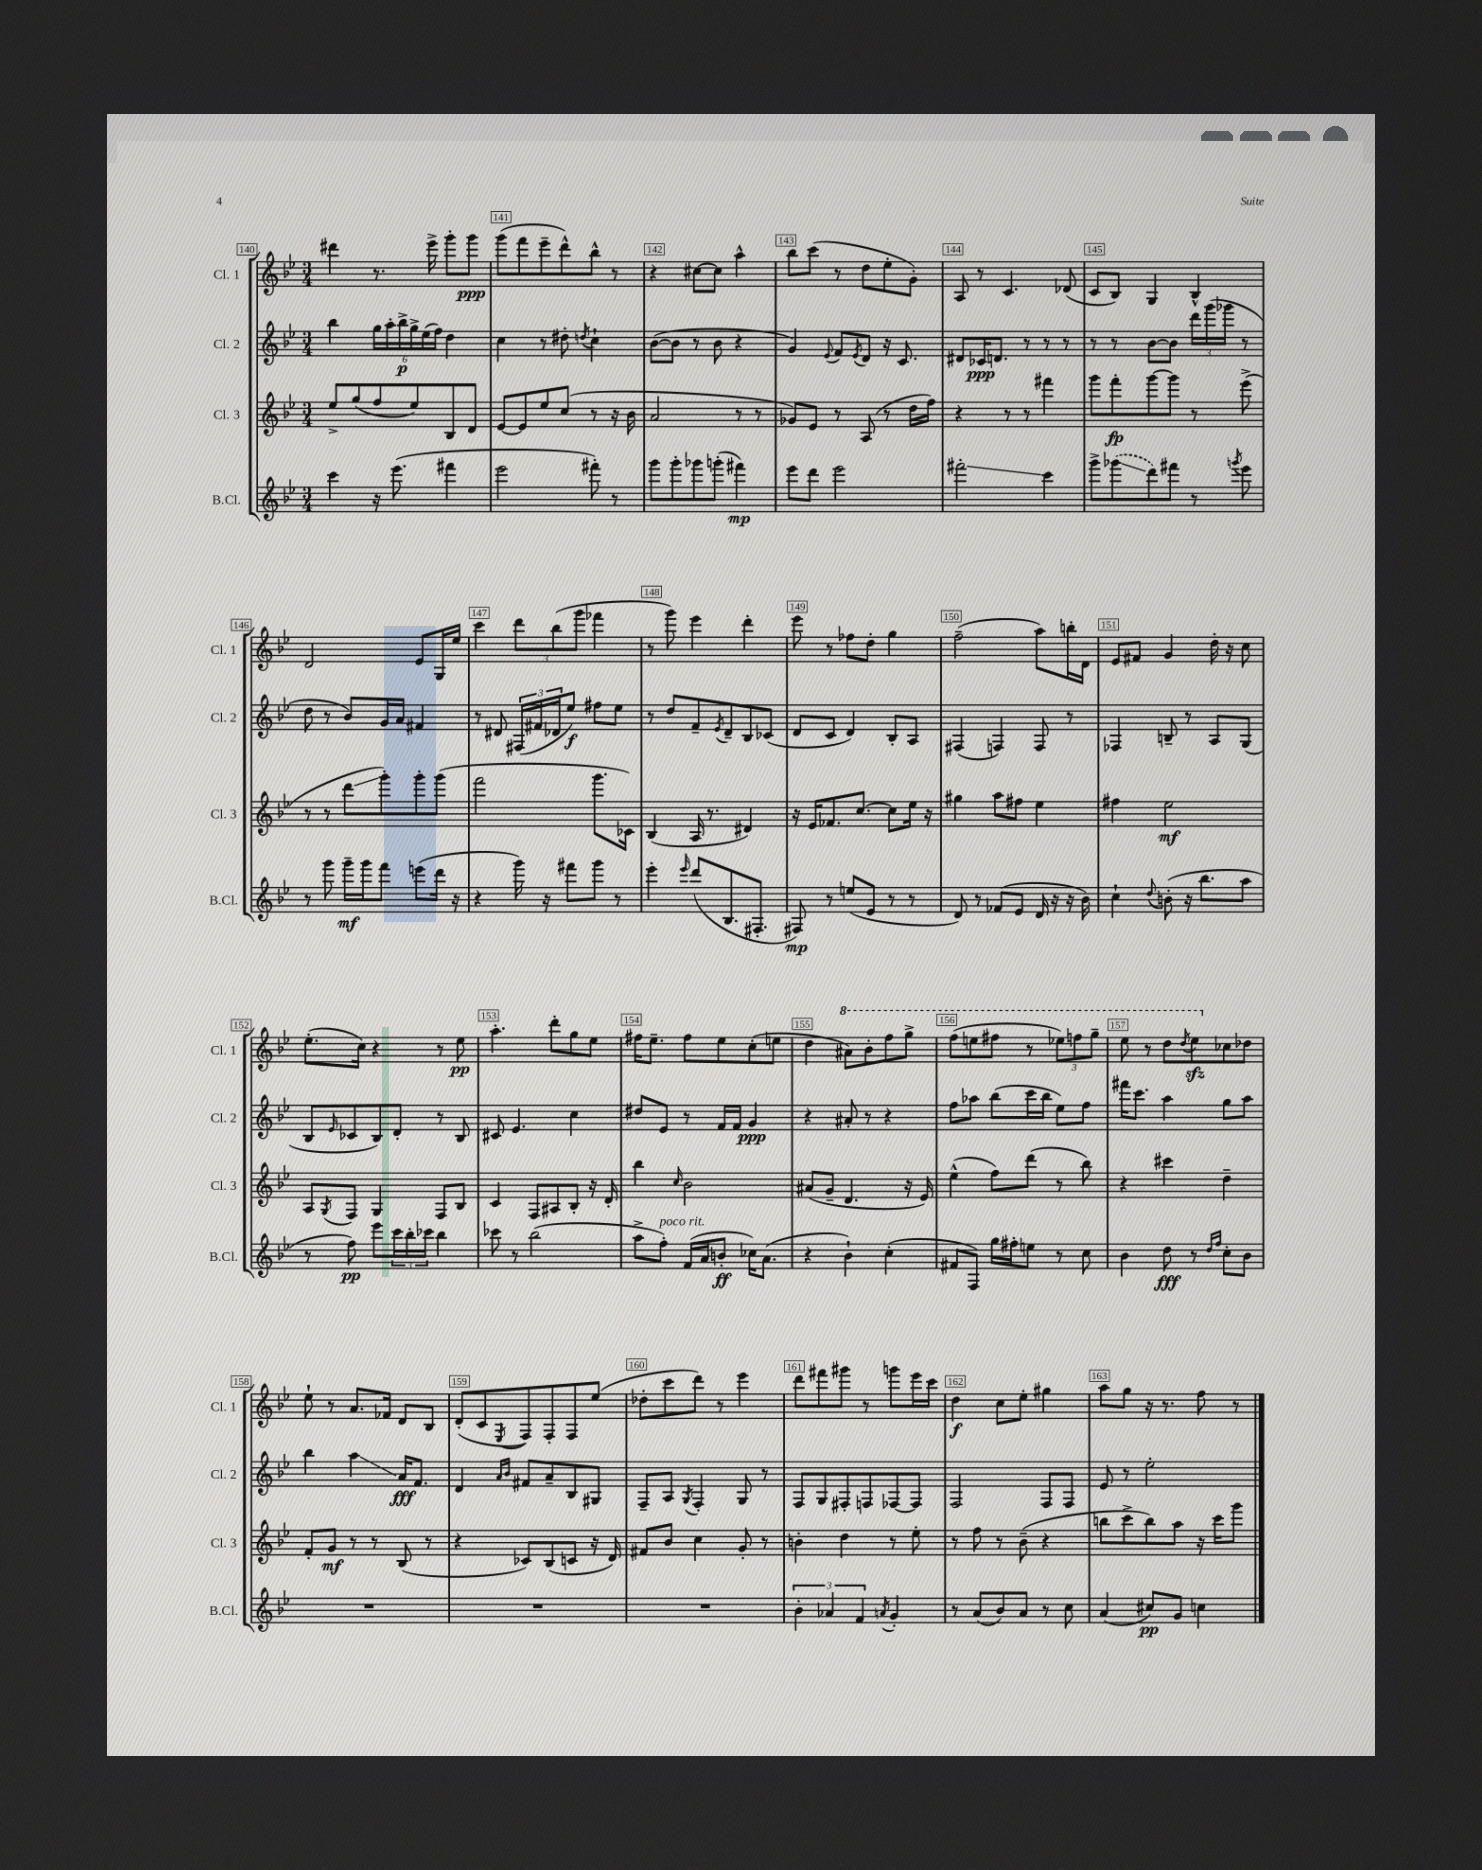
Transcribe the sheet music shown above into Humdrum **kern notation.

**kern	**kern	**kern	**kern
*staff4	*staff3	*staff2	*staff1
*clefG2	*clefG2	*clefG2	*clefG2
*k[b-e-]	*k[b-e-]	*k[b-e-]	*k[b-e-]
*M3/4	*M3/4	*M3/4	*M3/4
4ccc	8ee-^	4bb-	4ddd#
.	(8gg	.	.
16r	8ff	24gg	8.r
.	.	24aa'	.
(8.eee-	.	.	.
.	.	24bb-^	.
.	8ee-)	24gg^	.
.	.	(24ee-	.
.	.	.	16eee-^
.	.	24ff)	.
4fff#	8B-	4dd	8ggg'
.	8d	.	8ggg
=	=	=	=
2eee-	[8e-	4cc	(8ggg
.	8e-]	.	8fff
.	8ee-	8r	8eee-~
.	(8cc	8dd#'	8ddd^^)
.	.	8qdd	.
8fff#')	8r	4cc`	8bb-^^
8r	16r	.	8r
.	16b-	.	.
=	=	=	=
8ggg	2a	([8b-	4r
8ggg'	.	8b-]	.
8ggg-	.	8r	[8cc#
(8ggg'	.	8b-	8cc#]
4fff#)	8r	4r	4aa^^
.	8r	.	.
=	=	=	=
8eee-	8g-)	4g)	8bb-
8ddd	8e-	.	(8ccc
.	.	8qqe-	.
2eee-	8r	8f	8r
.	.	8qe-	.
.	(8A	8d	8dd
.	8r	16r	8ee-'
.	.	8.c	.
.	16dd	.	8g')
.	16ff)	.	.
=	=	=	=
2fff#'	4r	8d#	8A
.	.	16c-	8r
.	.	8.d	.
.	8r	.	4.c
.	8r	8r	.
4ccc	4fff#	8r	.
.	.	8r	(8d-
=	=	=	=
8ggg^	8ggg	8r	8c
(8ggg-	8fff'	8r	8B-)
8ddd)	[8ggg	[8b-	4G
8fff#	8ggg]	8b-]	.
8r	8r	24ddd	4B-^^
.	.	(24ggg	.
.	.	24ggg-	.
8qggg	.	.	.
8eee-	(8eee-^	8r	.
=	=	=	=
8r	8r	8dd	2d
8ggg	8r	8r	.
16ggg~	8ddd	8b-)	.
16ggg	.	.	.
8fff	8ggg')	16g	.
.	.	16a	.
(8eee	8ggg'	4f#	8e-
16ddd	(8ggg	.	16G
16r	.	.	16ee-
=	=	=	=
4r	2fff	8r	4ccc
.	.	8d#	.
16ggg)	.	(24F#	12ddd
.	.	24f#	.
16r	.	.	.
.	.	24d-	(12bb-
8fff#	.	8ee-)	.
.	.	.	12ggg
8ggg	8.ggg	8ff#	4fff-
8r	.	8ee-	.
.	16c-)	.	.
=	=	=	=
4eee-'	(4B-	8r	8r
.	.	8dd	8ggg)
16qqeee-	.	.	.
(8ddd	16A	8f~	4eee-
.	8.r	.	.
.	.	8qe-	.
8.B-	.	8d~	.
.	4d#)	8B-	4ddd'
8.F#'	.	.	.
.	.	(8c-	.
=	=	=	=
8F#)	16r	8d	8eee-
.	16e-	.	.
8r	8.f-	8c	8r
(8ee	.	4d)	8ff-
.	[8.cc	.	.
8e-	.	.	8dd'
8r	8cc]	8B-'	4gg
8r	16ee-	8A	.
.	16r	.	.
=	=	=	=
8d)	4gg#	(4F#	(2ff~
8r	.	.	.
(8f-	8aa	4F)	.
8e-	8ff#	.	.
16d	4ee-	8F	8aa)
16r	.	.	.
16r	.	8r	16bb'
16b-)	.	.	16d
=	=	=	=
4cc`	4ff#	4F-	8e-
.	.	.	8f#
8qqdd	.	.	.
(8b'	2ee-	8B~	4g
16r	.	8r	.
8.bb-	.	.	.
.	.	8A	16dd'
.	.	.	16r
8aa	.	(8G	8cc
=	=	=	=
8r	8A	8B-	(8.ee-'
.	8qG	16qqe-	.
8ff)	8F	8c-	.
.	.	.	16cc)
8eee-	4G	8B-)	4r
24ccc	.	8d'	.
24bb-'	.	.	.
24ccc-	.	.	.
4bb-	8F	8r	8r
.	8B-	8B-	8ee-
=	=	=	=
8ccc-	4c	8c#	4.aa'
8r	.	4.e-	.
(2bb-	8F	.	.
.	8A#	.	8ddd'
.	8B-'	4cc	8gg
.	16r	.	8ee-
.	16d'	.	.
=	=	=	=
8aa^	4bb-	8dd#	16ff#
.	.	.	8.ee-~
8ff')	.	8e-	.
.	16qqcc	.	.
(16f	2b-	8r	8ff#
16a	.	.	.
8b'	.	16f	8ee-
.	.	16f	.
16cc-)	.	4g	(8cc'
(8.a	.	.	.
.	.	.	8ee
=	=	=	=
4r	(8a#	4r	4dd
.	8g~	.	.
4b-`)	4.d	8a#'	8aa#)
.	.	8r	8bb-'
(4cc'	.	4r	8fff
.	16r	.	8ggg^
.	16e-)	.	.
=	=	=	=
8f#	(4ee-^^	8ff	(8fff
8F)	.	8aa-	8eee
16gg	8ff)	(8bb-	8fff#
16ff#'	.	.	.
8ee	(8ddd	16ccc	8r
.	.	16bb-	.
8r	8r	8ee-)	12eee-)
.	.	.	12fff
8cc	8bb-)	8ff	.
.	.	.	12ggg~
=	=	=	=
4b-	4r	16fff#	8eee-
.	.	8.ccc	.
.	.	.	8r
8dd	4ccc#	4aa	8ddd
.	.	.	8qddd
8r	.	.	8eee-
16qqdd	.	.	.
16qqff	.	.	.
8cc'	4dd~	8gg	8cc-
8b-	.	8aa	8dd-
=	=	=	=
2.r	8f'	4bb-	8ee-`
.	8g	.	8r
.	8r	4aa	8.a
.	8r	.	.
.	.	.	16f-
.	(8B-	16a	8d
.	.	8.f	.
.	8r	.	8B-
=	=	=	=
2.r	4r	4d	(8d'
.	.	.	8c
.	.	16qqa	.
.	.	16qqb-	8qE-
.	8c-)	8f#	8F)
.	(8B-	8a~	8F'
.	8c	8B-	8F
.	16r	8G#	(8ee-
.	16d)	.	.
=	=	=	=
2.r	8f#	8F~	8dd-'
.	8b-	8A	8ccc
.	.	8qG	.
.	4cc	4F'	8ddd)
.	.	.	8r
.	8g'	8G	4eee-
.	8r	8r	.
=	=	=	=
6b-'	4b'	8F	8ddd
.	.	8G	8fff#
6a-	.	.	.
.	4dd	8F#'	8ggg#
6f	.	.	.
.	.	8F	8r
8qa	.	.	.
4g'	8r	[8F-	8ggg
.	8ee-'	8F-]	16eee-
.	.	.	16ccc
=	=	=	=
8r	8r	2F	4dd
(8a	8ff	.	.
8b-)	8r	.	8cc
8a	(8b-~	.	8ee-'
8r	4r	8F	4gg#
8cc	.	8F	.
=	=	=	=
(4a	8bb	8e-	8aa
.	8ccc^	8r	8gg
8cc#)	8bb)	2ee-'	16r
.	.	.	8.r
8g	8aa	.	.
4cc	16r	.	8ff
.	16ccc	.	.
.	8ggg	.	8r
==	==	==	==
*-	*-	*-	*-
